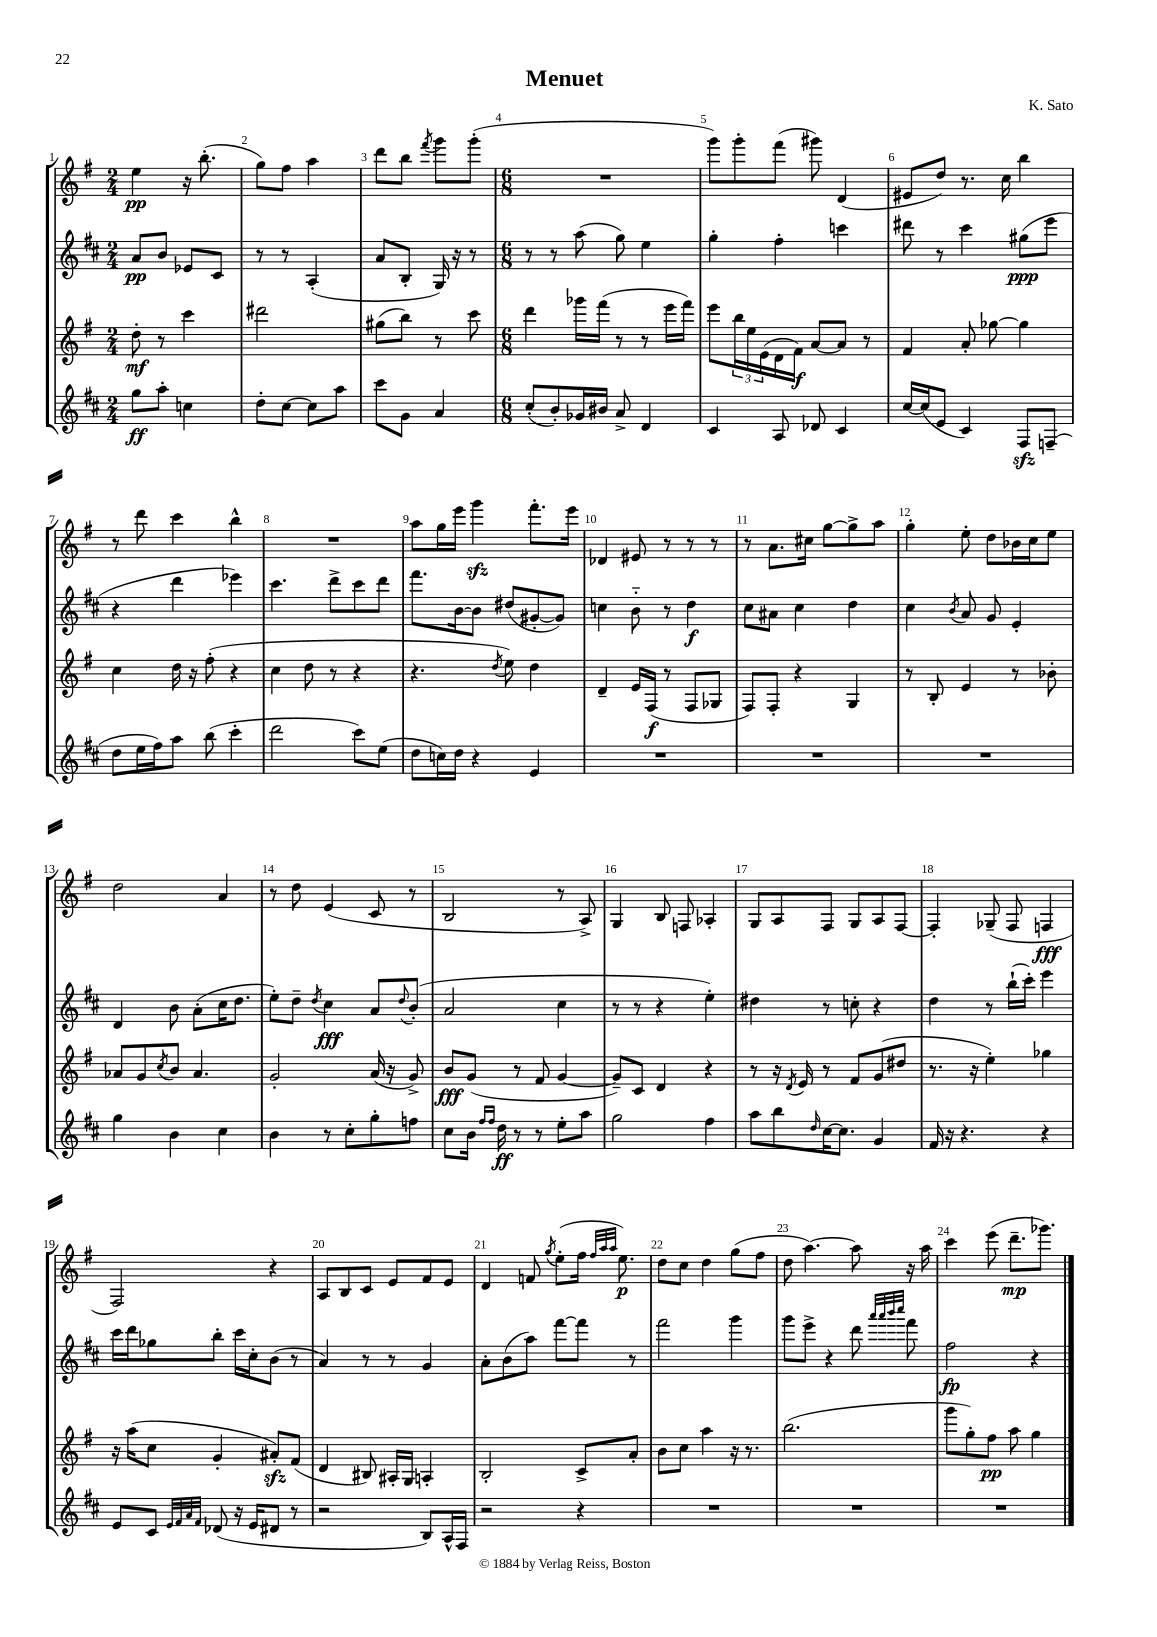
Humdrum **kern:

**kern	**kern	**kern	**kern
*staff4	*staff3	*staff2	*staff1
*clefG2	*clefG2	*clefG2	*clefG2
*k[f#c#]	*k[f#]	*k[f#c#]	*k[f#]
*M2/4	*M2/4	*M2/4	*M2/4
8gg	8dd'	8a	4ee
8aa'	8r	8b	.
4cc	4ccc	8e-	16r
.	.	.	(8.bb'
.	.	8c#	.
=	=	=	=
8dd'	2ddd#	8r	8gg)
[8cc#	.	8r	8ff#
8cc#]	.	(4A'	4aa
8aa	.	.	.
=	=	=	=
8ccc#	(8gg#	8a	8ddd
8g	8bb)	8B'	8bb
.	.	.	8qfff#
4a	8r	16G)	8ggg
.	.	16r	.
.	8ccc	8r	(8ggg'
=	=	=	=
*M6/8	*M6/8	*M6/8	*M6/8
(8cc#'	4ddd	8r	2.r
8b')	.	8r	.
16g-	16ggg-	(8aa	.
16b#	(16fff#	.	.
8a^	8r	8gg)	.
4d	8r	4ee	.
.	16eee	.	.
.	16fff#)	.	.
=	=	=	=
4c#	8eee	4gg'	8ggg)
.	24bb	.	8ggg'
.	24ee	.	.
.	(24e	.	.
8A	16d	4ff#'	(8fff#
.	16f#)	.	.
8d-	[8a	.	8ggg#)
4c#	8a]	4ccc	(4d
.	8r	.	.
=	=	=	=
[16cc#	4f#	8ddd#	8e#
(16cc#]	.	.	.
8e	.	8r	8dd)
4c#)	8a'	4ccc#	8.r
.	[8gg-	.	.
.	.	.	16cc
8F#	4gg-]	(8gg#	4bb
(8F~	.	8eee	.
=	=	=	=
8dd	4cc	4r	8r
16ee	.	.	8ddd
16ff#)	.	.	.
8aa	16dd	4ddd	4ccc
.	16r	.	.
(8bb	(8ff#'	.	.
4ccc#'	4r	4eee-)	4bb^^
=	=	=	=
2ddd	4cc	4.ccc#	2.r
.	8dd	.	.
.	8r	8ddd^	.
8ccc#)	4r	8ccc#	.
(8ee	.	8ddd	.
=	=	=	=
8dd	4.r	8.fff#	8aa
16cc)	.	.	16gg
16dd	.	[16b	16eee
4r	.	8b]	4ggg
.	8qdd	.	.
.	8ee)	(8dd#	.
4e	4dd	[8g#'	8.fff#'
.	.	8g#])	.
.	.	.	16eee
=	=	=	=
2.r	4d~	4cc	4d-
.	16e	8b'~	8e#
.	(16F#	.	.
.	8r	8r	8r
.	8F#	4dd	8r
.	8G-	.	8r
=	=	=	=
2.r	8F#)	8cc#	8r
.	8F#'	8a#	8.a
.	4r	4cc#	.
.	.	.	16cc#
.	.	.	[8gg
.	4G	4dd	8gg^]
.	.	.	8aa
=	=	=	=
2.r	8r	4cc#	4gg'
.	8B'	.	.
.	.	8qb	.
.	4e	8a	8ee'
.	.	8g	8dd
.	8r	4e'	16b-
.	.	.	16cc
.	8b-'	.	8ee
=	=	=	=
4gg	8a-	4d	2dd
.	8g	.	.
.	8qcc	.	.
4b	8b	8b	.
.	4.a-	(8a'	.
4cc#	.	16cc#	4a
.	.	8.dd	.
=	=	=	=
4b	2g'	8ee')	8r
.	.	8dd~	8dd
.	.	8qdd	.
8r	.	4cc#	(4e
8cc#'	.	.	.
8gg'	(16a	8a	8c
.	16r	.	.
.	.	8qqdd	.
8ff	8g^)	(8b'	8r
=	=	=	=
8cc#	8b	2a	2B
16b	(8g	.	.
16qqff#	.	.	.
16qqff#	.	.	.
16dd	.	.	.
8r	8r	.	.
8r	8f#	.	.
8ee'	[4g	4cc#	8r
8aa	.	.	8A^)
=	=	=	=
2gg	8g~])	8r	4G
.	8c	8r	.
.	4d	4r	8B
.	.	.	8F
4ff#	4r	4ee')	4A-'
=	=	=	=
8aa	8r	4dd#	8G
8bb	16r	.	8A
.	8qd	.	.
.	16e	.	.
16qqdd	.	.	.
[16cc#	8r	8r	8F#
8.cc#]	.	.	.
.	8f#	8cc'	8G
4g	(8g	4r	8A
.	8dd#	.	[8F#
=	=	=	=
16f#	8.r	4dd	4F#']
16r	.	.	.
4.r	.	.	.
.	16r	.	.
.	4ee')	8r	(8G-~
.	.	(16bb`	8F#
.	.	16ccc#')	.
4r	4gg-	4eee	4F
=	=	=	=
8e	16r	16ccc#	2F#)
.	(16aa	16ddd	.
8c#	8cc	8gg-	.
32qqe	.	.	.
32qqf#	.	.	.
32qqa	.	.	.
32qqf#	.	.	.
(8d-	4g'	8bb'	.
16r	.	16ccc#	.
16e	.	16cc#'	.
8d#	8a#')	(8b	4r
8r	(8f#	8r	.
=	=	=	=
2r	4d	4a)	8A
.	.	.	8B
.	8B#)	8r	8c
.	16A#'	8r	8e
.	16G	.	.
8B)	4A'	4g	8f#
16A^^	.	.	8e
16F#	.	.	.
=	=	=	=
2r	2B'	8a'	4d
.	.	(8b	.
.	.	8aa)	8f
.	.	.	8qgg
.	.	[8fff#	(8ee'
4r	8c^	8fff#]	16ff#
.	.	.	32qqff#
.	.	.	32qqaa
.	.	.	32qqaa
.	.	.	8.ee)
.	8a'	8r	.
=	=	=	=
2.r	8b	2fff#	8dd
.	8cc	.	8cc
.	4aa	.	4dd
.	16r	4ggg	(8gg
.	8.r	.	.
.	.	.	8ff#
=	=	=	=
2.r	(2.bb	8ggg	8dd
.	.	8eee^	[4.aa)
.	.	4r	.
.	.	8ddd	8aa]
.	.	32qqaaa	.
.	.	32qqaaa	.
.	.	32qqbbb	.
.	.	32qqcccc#	.
.	.	8fff#	16r
.	.	.	16aa
=	=	=	=
2.r	8ggg	2ff#	4ccc
.	8gg')	.	.
.	8ff#	.	(8eee
.	8aa	.	8.ddd~
.	4gg	4r	.
.	.	.	8.ggg-)
==	==	==	==
*-	*-	*-	*-
